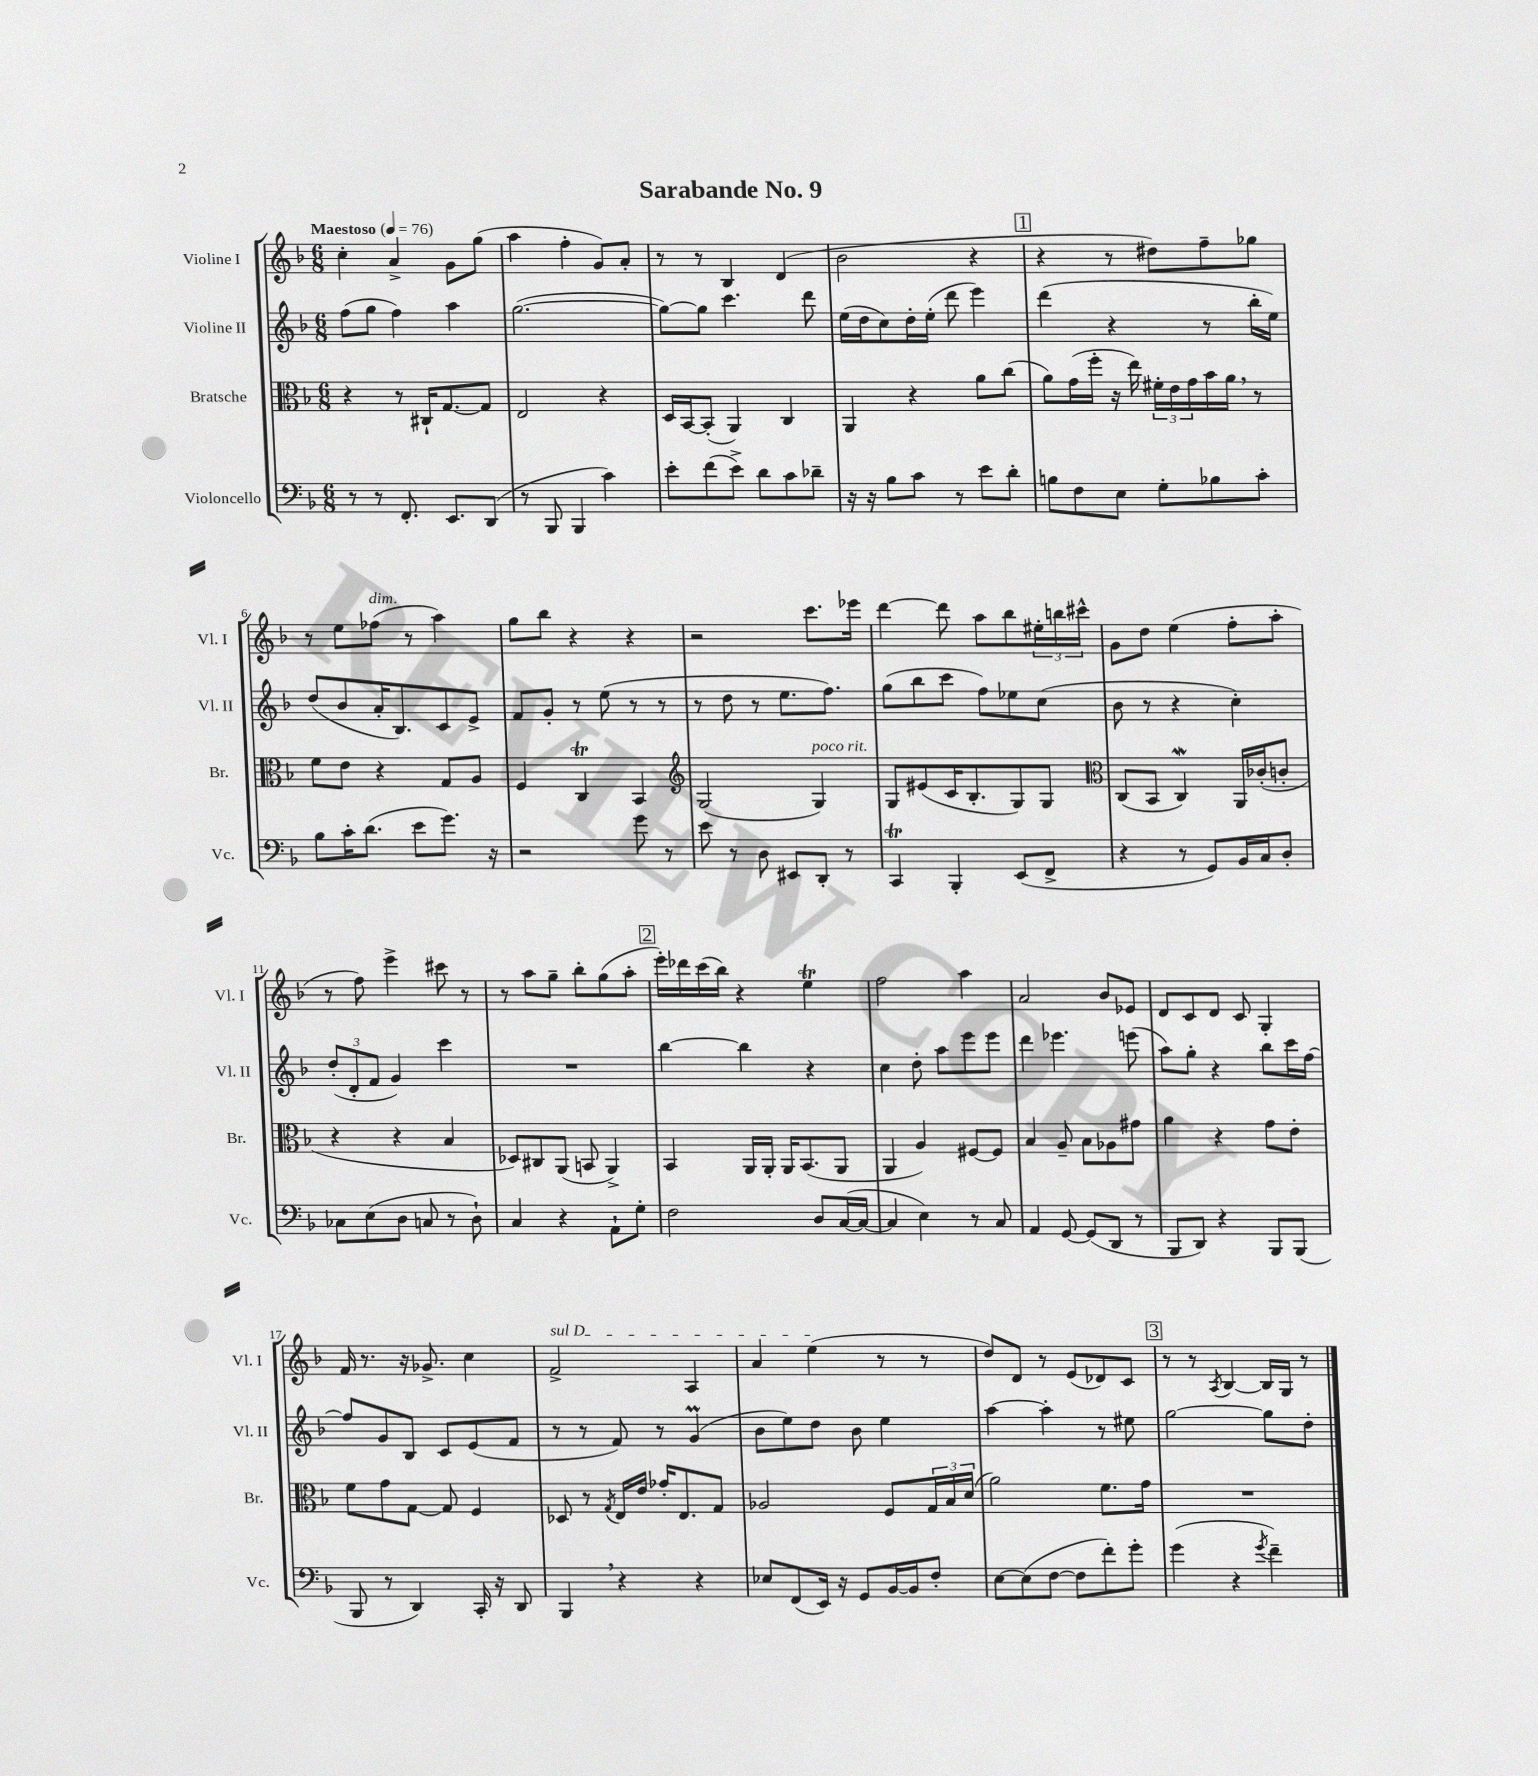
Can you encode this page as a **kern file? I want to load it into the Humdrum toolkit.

**kern	**kern	**kern	**kern
*staff4	*staff3	*staff2	*staff1
*clefF4	*clefC3	*clefG2	*clefG2
*k[b-]	*k[b-]	*k[b-]	*k[b-]
*M6/8	*M6/8	*M6/8	*M6/8
*MM76	*MM76	*MM76	*MM76
8r	4r	(8ff	4cc'
8r	.	8gg	.
8.FF'	8r	4ff)	4a^
.	16C#`	.	.
8.EE	[8.G	.	.
.	.	4aa	8g
(8DD	8G]	.	(8gg
=	=	=	=
8r	2E	([2.gg	4aa
8BBB-	.	.	.
4BBB-	.	.	4ff'
4c)	4r	.	8g)
.	.	.	8a'
=	=	=	=
8e'	16D	8gg_)	8r
.	[16BB-	.	.
(8f	(8BB-']	8gg]	8r
8e^)	4AA)	4.ccc	4B-
8d	.	.	.
8c	4C	.	(4d
8d-~	.	8ddd	.
=	=	=	=
16r	4AA	(16ee	2b-
16r	.	16dd	.
8B-	.	8cc)	.
8c	4r	16dd'	.
.	.	(16ee'	.
8r	.	8ddd	.
8e	8a	4eee)	4r
8d'	(8cc	.	.
=	=	=	=
8B	8a)	(4ddd	4r
8F	(16g	.	.
.	16ff'	.	.
8E	16r	4r	8r
.	16ee)	.	.
8G'	24f#'	.	8dd#)
.	24e	.	.
.	24g	.	.
8B-	16b-	8r	8ff~
.	16a	.	.
8c'	8r	16bb-'	8gg-
.	.	16ee)	.
=	=	=	=
8B-	8f	(8dd	8r
16c'	8e	8b-	8ee
(8.d	.	.	.
.	4r	16a'	(8ff-
.	.	8.B-)	.
8e	.	.	8r
8.g)	8G	8c	4aa)
.	8A	8e^	.
16r	.	.	.
=	=	=	=
2r	4F	8f	8gg
.	.	8g'	8bb-
.	4C	8r	4r
.	.	(8ee	.
8g	4BB-	8r	4r
8r	.	8r	.
=	=	=	=
*	*clefG2	*	*
8e	(2G	8r	2r
8r	.	8dd	.
8D	.	8r	.
8EE#	.	8.ee	.
8DD'	4G)	.	8.ccc
.	.	8.ff)	.
8r	.	.	.
.	.	.	16eee-
=	=	=	=
4CC	8G	(8gg	[4ddd
.	(8e#	8bb-	.
4BBB-'	16c	8ccc	8ddd]
.	8.B-'	.	.
.	.	8ff)	8aa
(8EE	8G)	8ee-	8bb-
8FF^	8G	(8cc	24ee#'
.	.	.	24bb
.	.	.	24ccc#^^
=	=	=	=
*	*clefC3	*	*
4r	(8C	8b-	8g
.	8BB-	8r	8dd
8r	4C)	4r	(4ee
8GG)	.	.	.
16BB-	16AA	4cc')	8ff'
16C	(16c-'	.	.
8D'	8c'	.	8aa'
=	=	=	=
8C-	4r	(12dd'	8r
.	.	12d'	.
(8E	.	.	8ff)
.	.	12f	.
8D	4r	4g)	4eee^
8C	.	.	.
8r	4B-	4ccc	8ccc#
8D`)	.	.	8r
=	=	=	=
4C	8D-)	2.r	8r
.	8C#	.	8aa
4r	(8AA	.	8gg~
.	8BB	.	8bb-'
8AA`	4AA^)	.	(8gg
8G'	.	.	8aa'
=	=	=	=
2F	4BB-	[4bb-	16eee')
.	.	.	16ddd-
.	.	.	(16ccc
.	.	.	16bb-)
.	16AA	4bb-]	4r
.	16AA'	.	.
.	16AA	.	.
.	(8.BB-	.	.
8D	.	4r	4ee
([16C	8AA	.	.
16C_	.	.	.
=	=	=	=
4C]	4AA	4cc	2ff
4E)	4A)	8dd'	.
.	.	8aa	.
8r	[8F#	8eee	4aa
8C	8F#]	8eee	.
=	=	=	=
4AA	4B-	4ddd	2a
[8GG	8A~	4.eee-	.
(8GG]	8B-	.	.
8DD	8A-	.	8b-
8r	8g#	(8eee	8e-
=	=	=	=
8BBB-	4a	8aa)	8d
8DD)	.	8gg'	8c
4r	4r	4r	8d
.	.	.	8c
8BBB-	8g	8bb-	4G'
(8BBB-	8e'	16ccc	.
.	.	[16ff	.
=	=	=	=
8BBB-	8f	8ff]	16f
.	.	.	8.r
8r	8g	8g	.
4DD)	[8G	8B-	16r
.	.	.	8.g-^
.	8G]	8c	.
16CC'	4F	(8e	4cc
16r	.	.	.
8DD	.	8f	.
=	=	=	=
4BBB-	8D-	8r	2f^
.	8r	8r	.
.	8qG	.	.
4r	16E	8f)	.
.	16e	.	.
.	16g-'	8r	.
.	8.E	.	.
4r	.	(4g	4A
.	8G	.	.
=	=	=	=
8E-	2A-	8b-	4a
(8FF	.	8ee)	.
16EE)	.	8dd	(4ee
16r	.	.	.
8GG	.	8b-	.
[16BB-	8F	4ee	8r
16BB-]	.	.	.
8F'	24G	.	8r
.	24B-	.	.
.	(24d	.	.
=	=	=	=
[8E	2a)	[4aa	8dd)
(8E]	.	.	8d
[8F	.	4aa']	8r
8F]	.	.	(8e
8f')	8.f	8r	8d-)
8g'	.	8ee#	8c
.	16g	.	.
=	=	=	=
(4g	2.r	[2gg	8r
.	.	.	8r
.	.	.	8qA
4r	.	.	[4B-
8qg	.	.	.
4f~)	.	8gg]	16B-]
.	.	.	16G
.	.	8dd'	8r
==	==	==	==
*-	*-	*-	*-
